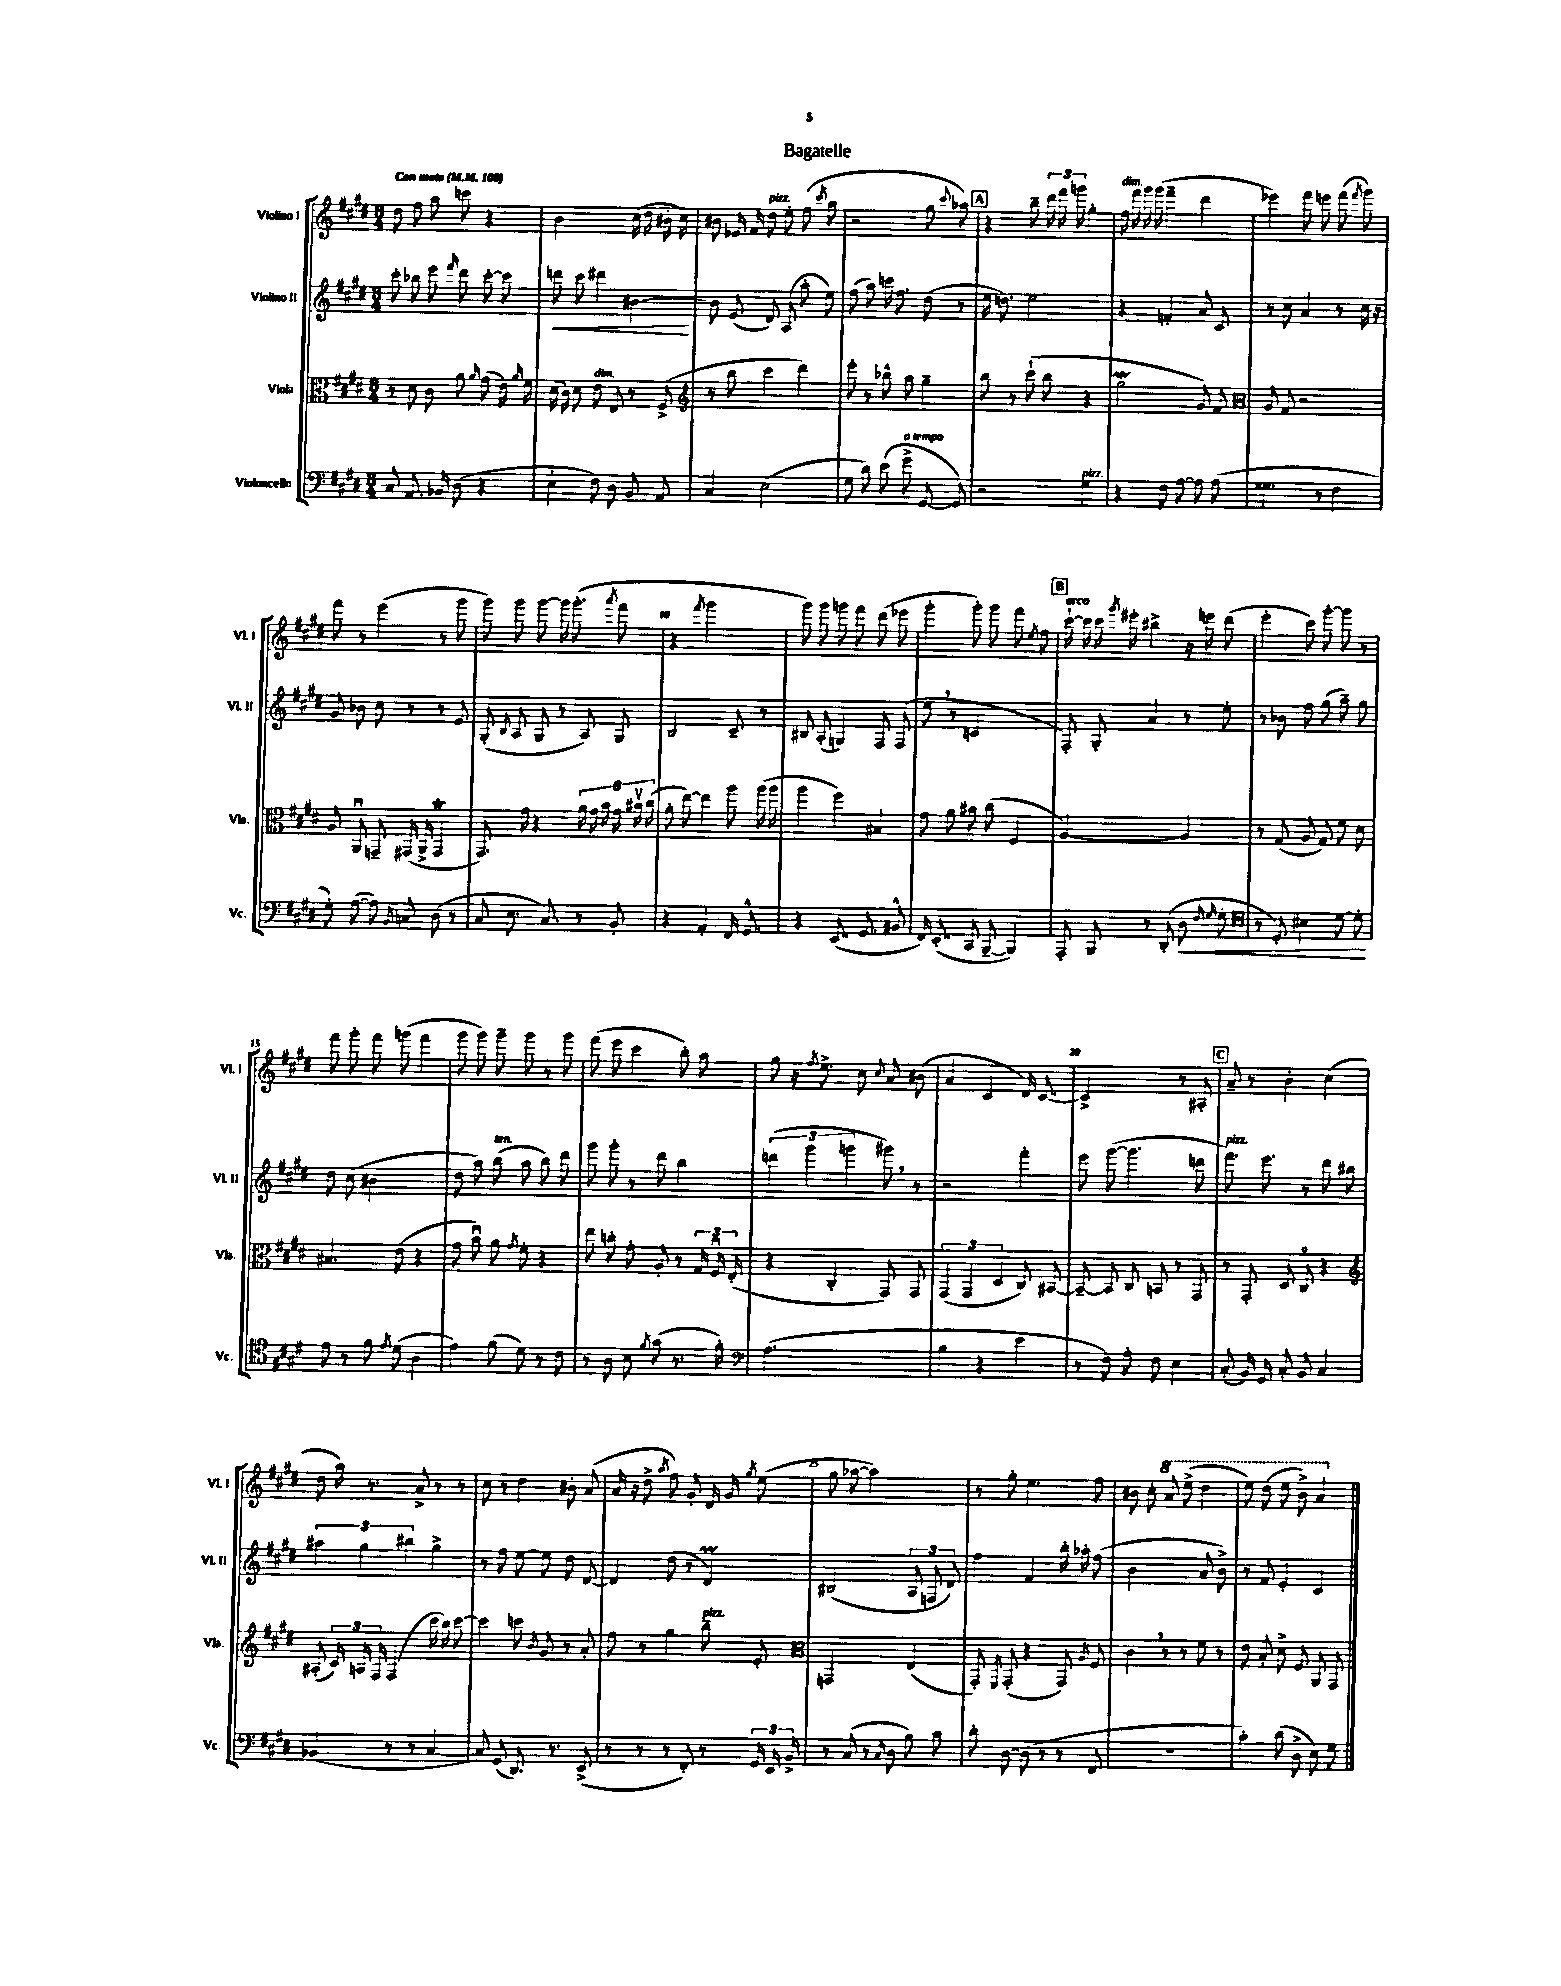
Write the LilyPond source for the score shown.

\header { title = "Bagatelle" }
<<
\new StaffGroup <<
\new Staff = "s0" \with { instrumentName = "Violino I" shortInstrumentName = "Vl. I" } {
    \clef treble \key e \major \numericTimeSignature \time 3/4 \tempo "Con moto" 4 = 100
    \autoBeamOff dis''8 fis''8 a''8 c'''8 r4 |
    b'2 cis''16( dis''16 bis'16-. cis''16) |
    bis'8 ees'16 fis'16 dis''8^\markup { \italic "pizz." } e''8-. fis''8( \acciaccatura { cis'''8 } a''8 |
    r2 gis''8 \appoggiatura { cis'''8 } aes''8) |
    \mark \markup { \box "A" } r4 b''8-- \tuplet 3/2 { dis'''16 fis'''16 g'''16 } gis''4-. |
    fis''16^\markup { \italic "dim." } fis'''16 gis'''16 gis'''16( fis'''4-- dis'''4 |
    ees'''4) fis'''8 e'''8 fis'''8( \acciaccatura { fis'''8 } gis'''8) |
    fis'''8 r8 e'''4( r8 gis'''8 |
    gis'''8) gis'''8 gis'''8~ gis'''16 gis'''8.-.( \acciaccatura { a'''8 } fis'''8 |
    r4 \acciaccatura { fis'''8 } gis'''2 |
    gis'''8) gis'''8 g'''8 fis'''8 dis'''8( ees'''8 |
    gis'''4-. gis'''8-.) gis'''8 fis'''8 \acciaccatura { e''8 } fis''8 |
    \mark \markup { \box "B" } cis'''16~-!^\markup { \italic "arco" } cis'''16 cis'''16 \acciaccatura { gis'''8 } eis'''16-. bis''4-> r16 e'''16 dis'''8( |
    e'''4-. cis'''8) gis'''8~-. gis'''8 r8 |
    fis'''8 gis'''8-. fis'''8 g'''8( fis'''4 |
    gis'''8 gis'''8) gis'''8-- gis'''8 r8 gis'''8 |
    fis'''8( e'''8 cis'''4 b''8-.) a''8 |
    gis''8 r16 \acciaccatura { fis''8 } e''8.-> cis''8 \appoggiatura { cis''8 } a'8 bis'8( |
    a'4 cis'4 dis'16) cis'8.~ |
    cis'2-> r8 ais8-. |
    \mark \markup { \box "C" } a'8-- r8 b'4-. cis''4( |
    dis''8 a''16) r8. a'8-> r8 r8 |
    cis''8 r8 dis''4 bis'8-. a'8( |
    a'16 r16 dis''8-> \acciaccatura { a''8 } fis''8) gis'8-. dis'16 gis'16 \acciaccatura { gis''8 } e''8( |
    gis''8 aes''8~ aes''2) |
    r8 gis''8-. e''4. fis''8 |
    bis'8 cis''8-. \ottava #1 a''8 e'''8->( dis'''4 |
    e'''8) dis'''8( e'''8 b''8->) a''4 \ottava #0 \bar "|." |
}
\new Staff = "s1" \with { instrumentName = "Violino II" shortInstrumentName = "Vl. II" } {
    \clef treble \key e \major \numericTimeSignature \time 3/4
    \autoBeamOff cis'''8-. bes''8 e'''8 \grace { fis'''16 } dis'''8 cis'''8~-. cis'''8 |
    d'''8\< cis'''8 dis'''4 bis'4~\! |
    bis'8 e'8( dis'8) a8( a''8-. e''8) |
    fis''8( a''8) c'''16 fis''8. dis''8( r8 |
    \mark \markup { \box "A" } e''16 d''8.) e''2 |
    r4 f'4-. a'8 cis'8 |
    r8 cis''8 a'4 r8 cis''16 r16 |
    gis'8 bes'8 cis''8 r8 r8 e'8 |
    gis8-.( \acciaccatura { b8 } a8 gis8 r8 a8) gis8 |
    b2 cis'8-- r8 |
    bis8 a8-.( g4) fis8 fis8( |
    e''8 \breathe r8 c'2 |
    \mark \markup { \box "B" } fis8-.) gis8-. a'4 r8 e''8-. |
    r8 bes'8 fis''8 gis''8( a''8--) gis''8 |
    dis''8 cis''8( bis'2 |
    dis''8 a''8) b''8^\markup { \italic "ten." }( a''8 b''8) dis'''8 |
    gis'''8 gis'''8-. r8 dis'''8 b''4 |
    \tuplet 3/2 { d'''4( gis'''4 g'''4 } gis'''8) \breathe r8 |
    r2 fis'''4-. |
    e'''8 gis'''8~( gis'''4. d'''8 |
    \mark \markup { \box "C" } fis'''8.^\markup { \italic "pizz." }) e'''8. r8 dis'''8 bis''8 |
    \tuplet 3/2 { ais''4 gis''4 bis''4 } gis''4-> |
    r8 fis''8 e''8~ e''8 dis''8 dis'8~ |
    dis'4 dis''8( r8 dis'4\prall) |
    bis2( \tuplet 3/2 { a8 f8 dis'8) } |
    fis''4 fis'4 b''16-. aes''16-. fis''8( |
    b'2 a'8 b'8->) |
    r8 fis'8 e'4-. cis'4 \bar "|." |
}
\new Staff = "s2" \with { instrumentName = "Viola" shortInstrumentName = "Vla." } {
    \clef alto \key e \major \numericTimeSignature \time 3/4
    \autoBeamOff r8 dis'8 cis'8 a'8 \grace { a'16 } gis'8( e'16) \grace { a'16 } fis'16 |
    dis'16( cis'16) dis'8 e'8^\markup { \italic "dim." } e8 r8 fis8->( |
    \clef treble r8 b''8 cis'''4 dis'''4) |
    e'''8-. r8 bes''8-^ a''8 gis''4-- |
    \mark \markup { \box "A" } b''8 r8 cis'''8-!( b''8 r4 |
    gis''2\mordent gis'8) fis'8 |
    \clef alto a8 gis8 r2 |
    a8 a,8\downbow g,8-- gis,16( a,16-> gis,4\trill |
    gis,8.) gis'16 r4 \tuplet 6/4 { a'16 gis'16 b'16 gis'16 bis'16\upbow cis''16( } |
    a'8-. e''8~) e''4 a''8 a''16( a''16 |
    a''4 fis''4) bis4 |
    gis'8 a'8 bis'8 cis''8( fis4 |
    \mark \markup { \box "B" } a2~) a4 |
    r8 gis8( a8 gis8) fis'8 dis'8 |
    bis4. e'8( r4 |
    gis'8 b'8\downbow) a'8 \acciaccatura { gis'8 } fis'8-. r4 |
    e''8 c''8-. gis'8-. a8-. r8 \tuplet 3/2 { gis16 fis16\downbow e16-.( } |
    r4 cis4-. gis,8) gis,8 |
    \tuplet 3/2 { gis,4( gis,4 dis4 } cis8) bis,8~ |
    bis,8~-- bis,8 cis8 b,8 r8 gis,8 |
    \mark \markup { \box "C" } r8 gis,8-. dis8 cis8\flageolet r4 |
    \clef treble ais8-.( \tuplet 3/2 { cis'16) a16 fis16 } fis4( cis'''16 b''16) cis'''8~ |
    cis'''4 c'''8 \acciaccatura { b'8 } gis'8 r8 a'8-. |
    fis''8 r8 gis''4 b''8--^\markup { \italic "pizz." } e'8-. |
    \clef alto g,2 e4( |
    gis,8-.) \acciaccatura { fis,8 } gis,8-.( r4 gis,8) \acciaccatura { a8 } fis8 |
    cis'4 \breathe r8 r8 fis'8 r8 |
    e'8 b8-. dis'8-> fis8 a,8 gis,8 \bar "|." |
}
\new Staff = "s3" \with { instrumentName = "Violoncello" shortInstrumentName = "Vc." } {
    \clef bass \key e \major \numericTimeSignature \time 3/4
    \autoBeamOff cis8 a,8. bes,16 dis8( r4 |
    e4-! fis8) dis8 b,8 a,8 |
    cis4 e2( |
    gis8 dis'8) e'8( gis'8->^\markup { \italic "a tempo" } gis,8~ gis,8) |
    \mark \markup { \box "A" } r2 gis4^\markup { \italic "pizz." } |
    r4 fis8 a8~ a8 a8( |
    gisis4. r8 fis4 |
    gis8-.) a8~( a8) \acciaccatura { b,8 } c8 dis8( r8 |
    cis8 e8. cis8.) r8 b,8-. |
    r4 a,4-. fis,16 gis,8.-^ |
    r4 e,8.( gis,8. bis,8-^ |
    fis,16) e,8.-.( cis,8 b,,8~-- b,,4) |
    \mark \markup { \box "B" } a,,8-. b,,8 r8 dis,8-.( dis8\< \grace { fis16 gis16 } gis8-. |
    \clef tenor r8 dis8-.) bis4 dis'8~ dis'8-.\! |
    e'8 r8 fis'8 \acciaccatura { e'8 } dis'8( a4 |
    e'4) fis'8( dis'8) r8 cis'8 |
    r8 a8 b8 \acciaccatura { fis'8 } gis'8( r8. fis'16-.) |
    \clef bass a2.( |
    b4 r4 e'4 |
    r8 fis8) a8-. fis8 e4 |
    \mark \markup { \box "C" } cis8-.( b,16) gis,16 cis8-. b,8 cis4 |
    bes,4( r8 r8 cis4~ |
    cis8) gis,8( dis,8.) r8. e,8->( |
    r8 r8 r8 fis,8-.) r8 \tuplet 3/2 { gis,16 e,16 b,16-> } |
    r8 cis8( r8 \grace { cis16 } dis8 b8) cis'8 |
    dis'8-. dis8~ dis8( r8 r8 fis,8 |
    R2. |
    cis'4-.) dis'8( dis8-> e8) gis8 \bar "|." |
}
>>
>>
\layout { \context { \Score \override BarNumber.break-visibility = ##(#f #t #t) barNumberVisibility = #(every-nth-bar-number-visible 5) } }
